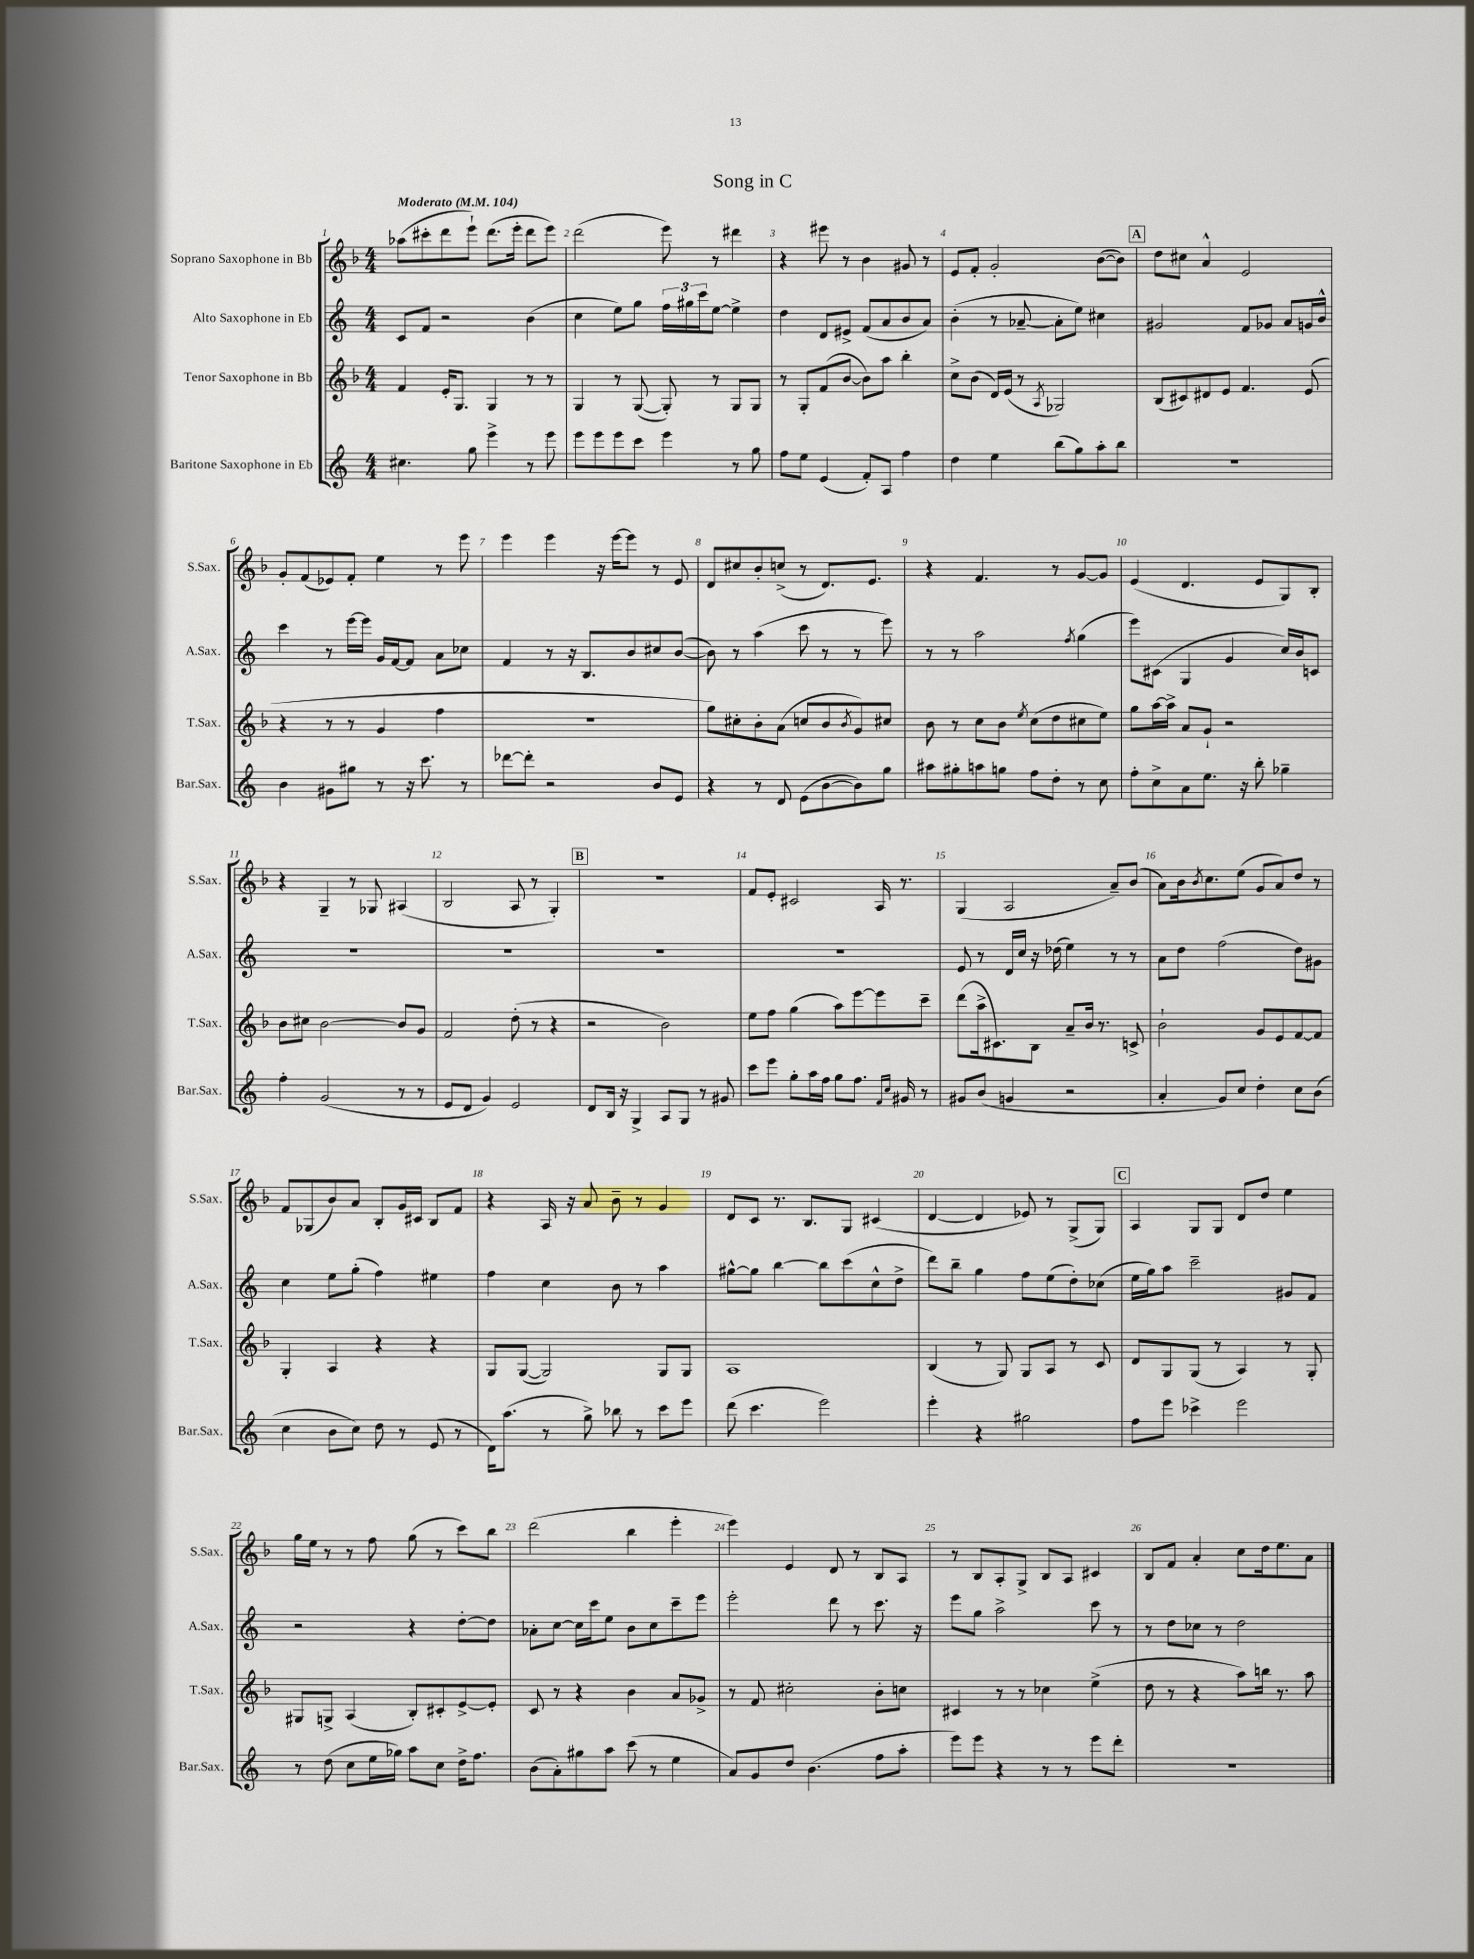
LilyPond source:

\header { title = "Song in C" }
<<
\new StaffGroup <<
\new Staff = "s0" \with { instrumentName = "Soprano Saxophone in Bb" shortInstrumentName = "S.Sax." } {
    \clef treble \key f \major \numericTimeSignature \time 4/4 \tempo "Moderato" 4 = 104
    aes''8( cis'''8-. d'''8 e'''8-!) d'''8.( e'''16-. d'''8 e'''8) |
    d'''2( e'''8) r8 dis'''4 |
    r4 eis'''8 r8 bes'4 gis'8 r8 |
    e'8 f'8-. g'2-. bes'8~( bes'8) |
    \mark \markup { \box "A" } d''8 cis''8 a'4-^ e'2 |
    g'8-. f'8( ees'8) f'8-. e''4 r8 e'''8 |
    e'''4 e'''4 r16 e'''16~ e'''8 r8 e'8 |
    d'8 cis''8 bes'8-. c''8->( r8 d'8.) e'8. |
    r4 f'4. r8 g'8~ g'8 |
    e'4( d'4. e'8 g8) bes8-. |
    r4 g4-- r8 ges8 ais4( |
    bes2 a8 r8 g4-.) |
    \mark \markup { \box "B" } R1 |
    f'8 e'8-. cis'2 a16 r8. |
    g4( a2 a'8--) bes'8( |
    a'8) bes'16 \acciaccatura { bes'8 } c''8. e''8( g'8 a'8) d''8 r8 |
    f'8 ges8( bes'8) a'8 bes8-. g'16 cis'16 bes8 f'8 |
    r4 a16 r16 a'8 bes'8-- r8 g'4 |
    d'8 c'8 r8. bes8. g8 cis'4( |
    d'4~ d'4 ees'8) r8 g8->( g8) |
    \mark \markup { \box "C" } a4 g8 g8 d'8 d''8 e''4 |
    g''16 e''16 r8 r8 f''8 g''8( r8 c'''8) bes''8 |
    d'''2( bes''4 e'''4-. |
    e'''4) e'4 d'8 r8 bes8 a8 |
    r8 bes8 a8-. g8-> bes8 a8 cis'4 |
    bes8 f'8 a'4-. c''8 d''16 e''8. a'8 \bar "|." |
}
\new Staff = "s1" \with { instrumentName = "Alto Saxophone in Eb" shortInstrumentName = "A.Sax." } {
    \clef treble \key c \major \numericTimeSignature \time 4/4
    c'8 f'8 r2 b'4( |
    c''4 e''8) g''8 \tuplet 3/2 { f''16 gis''16 c'''16 } e''8~ e''4-> |
    d''4 d'8 eis'8-> f'8( a'8 b'8 a'8) |
    b'4-.( r8 aes'8~-- aes'8-. e''8) cis''4 |
    \mark \markup { \box "A" } gis'2 f'8 ges'8 a'8 g'16 b'16-^ |
    c'''4 r8 e'''16~ e'''16 g'16 f'16~ f'8 a'8 ces''8 |
    f'4 r8 r16 b8. b'8 cis''8 b'8~( |
    b'8) r8 a''4( c'''8 r8 r8 e'''8) |
    r8 r8 a''2 \acciaccatura { f''8 } g''4( |
    e'''8) cis'8( g4 g'4 c''16) b'16 c'8 |
    R1 |
    R1 |
    \mark \markup { \box "B" } R1 |
    R1 |
    e'8 r8 d'16 c''16 r16 des''16( e''4) r8 r8 |
    a'8 d''8 f''2( d''8) gis'8 |
    c''4 e''8 g''8-.( f''4) eis''4 |
    f''4 c''4 b'8 r8 a''4 |
    gis''8~-^ gis''8 b''4~ b''8 c'''8( c''8-^ d''8-> |
    d'''8) b''8-- g''4 f''8 e''8( d''8-.) ces''8( |
    \mark \markup { \box "C" } e''16 g''16) a''8 c'''2-- gis'8 f'8 |
    r2 r4 d''8~-. d''8 |
    aes'8-. c''8~ c''16 c'''16 e''8 b'8 c''8 c'''8-- e'''8 |
    e'''2-. d'''8 r8 c'''8. r16 |
    e'''8 g''8 a''2-> c'''8 r8 |
    r8 d''8 ces''8 r8 d''2 \bar "|." |
}
\new Staff = "s2" \with { instrumentName = "Tenor Saxophone in Bb" shortInstrumentName = "T.Sax." } {
    \clef treble \key f \major \numericTimeSignature \time 4/4
    f'4 e'16-. g8. g4 r8 r8 |
    g4 r8 g8~( g8-.) r8 g8 g8 |
    r8 g8-. f'8( bes'8~ bes'8) a''8 bes''4-. |
    c''8-> bes'8( d'16) e'16( r8 \acciaccatura { a8 } ges2) |
    \mark \markup { \box "A" } bes8( cis'8) dis'8 e'8 f'4. e'8( |
    r4 r8 r8 g'4 f''4 |
    R1 |
    g''8) cis''8-. bes'8-. a'8( c''8 bes'8 \acciaccatura { bes'8 } g'8) cis''8 |
    bes'8 r8 c''8 bes'8 \acciaccatura { e''8 } c''8( d''8 cis''8 e''8) |
    g''8 a''16~ a''16-> a'8 g'8-! r2 |
    bes'8 cis''8 bes'2~ bes'8 g'8 |
    f'2 d''8-.( r8 r4 |
    \mark \markup { \box "B" } r2 bes'2) |
    e''8 f''8 g''4( a''8) e'''8~ e'''8 c'''8-- |
    d'''8( a''16-> cis'8.) bes8 a'8-- bes'16 r8. c'8-> |
    bes'2-! g'8 e'8 f'8~ f'8 |
    g4-. a4 r4 r4 |
    g8 g8~( g2) g8 g8 |
    a1 |
    bes4( r8 g8) g8 a8 r8 c'8 |
    \mark \markup { \box "C" } d'8 g8 g8( r8 a4) r8 g8-. |
    gis8 g8-> a4( bes8-.) cis'8-. e'8~-> e'8-. |
    c'8 r8 r4 bes'4 a'8 ges'8-> |
    r8 f'8 cis''2-. bes'8-. c''8 |
    cis'4 r8 r8 ces''4 e''4->( |
    d''8 r8 r4 a''8) b''16 r8. a''8 \bar "|." |
}
\new Staff = "s3" \with { instrumentName = "Baritone Saxophone in Eb" shortInstrumentName = "Bar.Sax." } {
    \clef treble \key c \major \numericTimeSignature \time 4/4
    cis''4. g''8 e'''4-> r8 e'''8 |
    e'''8 e'''8 e'''8 c'''8 e'''4 r8 g''8 |
    f''8 e''8 e'4( f'8-.) a8 f''4 |
    d''4 e''4 b''8( g''8) a''8-. b''8 |
    \mark \markup { \box "A" } R1 |
    b'4 gis'8 gis''8 r8 r16 c'''8. r8 |
    des'''8~ des'''8-. r2 b'8 e'8 |
    r4 r8 d'8 e'8( b'8~ b'8) g''8 |
    ais''8 gis''8-. a''8 g''8 f''8 d''8-. r8 c''8 |
    f''8-. c''8-> a'8 e''8. r16 b''8-. ges''4-- |
    f''4-. g'2( r8 r8 |
    e'8 d'8 g'4) e'2 |
    \mark \markup { \box "B" } d'8 b16 r16 g4-> a8 g8 r8 gis'8 |
    c'''8 e'''8 g''8-. a''16 f''16 g''8 f''8. \grace { f'16 c''16 } gis'16 r8 |
    gis'8 b'8( g'4 r2 |
    a'4-. g'8) c''8 d''4-. c''8 b'8( |
    c''4 b'8 c''8) d''8 r8 e'8( r8 |
    d'16) a''8.( r8 g''8->) bes''8 r8 c'''8 e'''8 |
    d'''8( c'''4. e'''2) |
    e'''4-. r4 gis''2 |
    \mark \markup { \box "C" } f''8 e'''8 ces'''4-> e'''2 |
    r8 d''8( c''8 e''16 ges''16) a''8 c''8 d''16-> f''8. |
    b'8( a'8-.) gis''8 a''8 c'''8( r8 e''4 |
    a'8) g'8 d''8 b'4.( f''8 a''8-. |
    e'''8) e'''8 r4 r8 r8 e'''8 d'''8-. |
    R1 \bar "|." |
}
>>
>>
\layout { \context { \Score \override BarNumber.break-visibility = ##(#f #t #t) barNumberVisibility = #all-bar-numbers-visible } }
